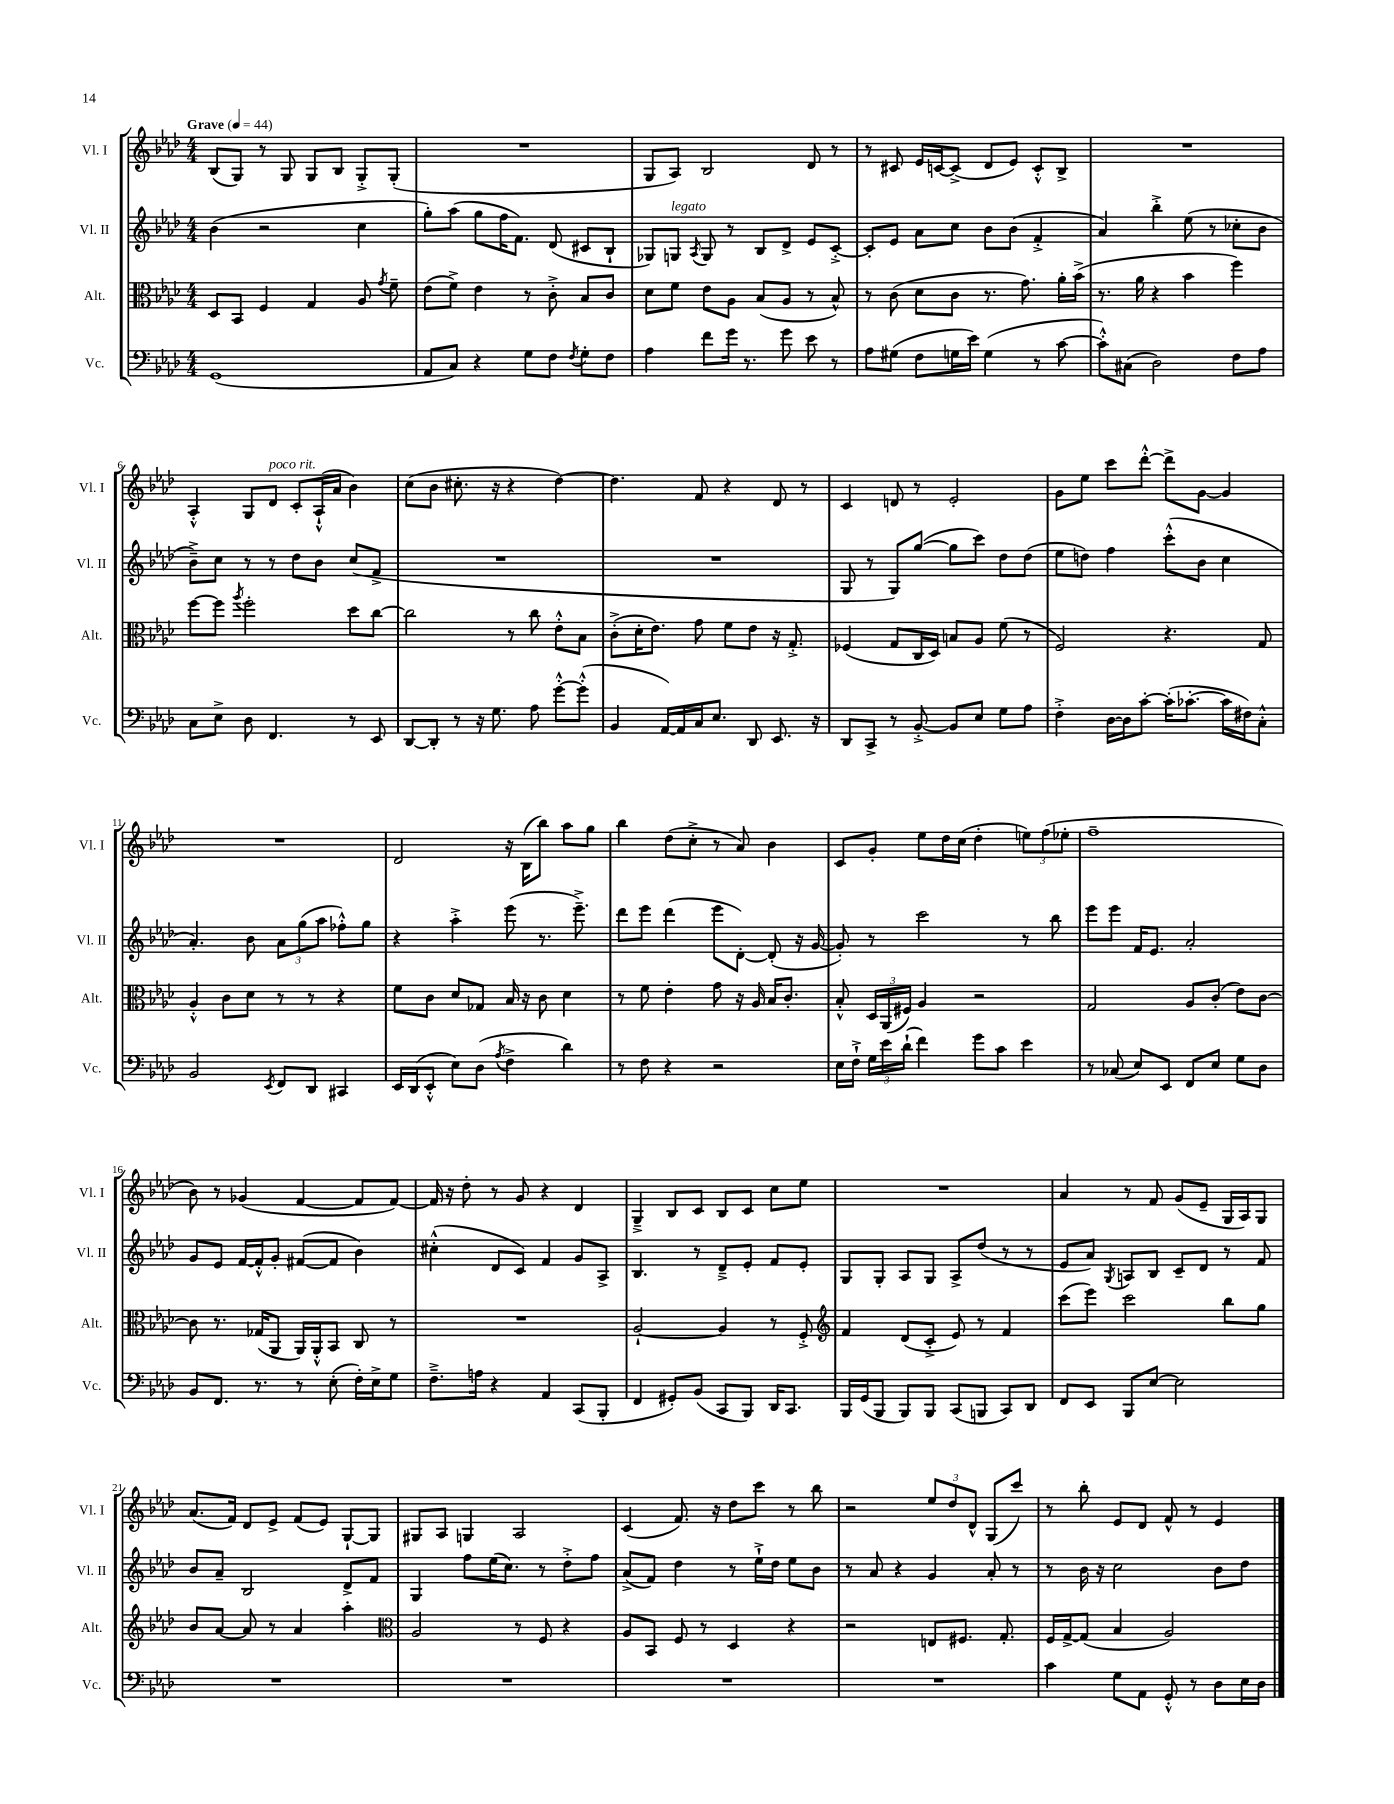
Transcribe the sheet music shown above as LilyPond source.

<<
\new StaffGroup <<
\new Staff = "s0" \with { instrumentName = "Vl. I" shortInstrumentName = "Vl. I" } {
    \clef treble \key aes \major \numericTimeSignature \time 4/4 \tempo "Grave" 4 = 44
    \autoBeamOff bes8[( g8]) r8 g8 g8[ bes8] g8[-.-> g8]-.( |
    R1 |
    g8[ aes8]) bes2 des'8 r8 |
    r8 cis'8 ees'16[ c'16~ c'8]->( des'8[ ees'8]) c'8[-.-^ bes8]-> |
    R1 |
    aes4-.-^ g8[ des'8]^\markup { \italic "poco rit." } c'8[-. aes16-!-^( aes'16] bes'4) |
    c''8[( bes'8] cis''8.-. r16 r4 des''4~) |
    des''4. f'8 r4 des'8 r8 |
    c'4 d'8 r8 ees'2-. |
    g'8[ ees''8] c'''8[ des'''8]~-.-^ des'''8[-> g'8]~ g'4 |
    R1 |
    des'2 r16 bes16[( bes''8]) aes''8[ g''8] |
    bes''4 des''8[( c''8]-.-> r8 aes'8) bes'4 |
    c'8[ g'8]-. ees''8[ des''16 c''16]( des''4-. \tuplet 3/2 { e''8[) f''8( ees''8]-. } |
    f''1-- |
    bes'8) r8 ges'4( f'4~ f'8[ f'8]~) |
    f'16 r16 des''8-. r8 g'8 r4 des'4 |
    g4---> bes8[ c'8] bes8[ c'8] c''8[ ees''8] |
    R1 |
    aes'4 r8 f'8 g'8[( ees'8]-- g16[ aes16) g8] |
    aes'8.[( f'16]) des'8[ ees'8]-> f'8[( ees'8]) g8[~-! g8] |
    gis8[ aes8] g4 aes2 |
    c'4( f'8.) r16 des''8[ c'''8] r8 bes''8 |
    r2 \tuplet 3/2 { ees''8[ des''8 des'8]-^ } g8[( c'''8]) |
    r8 bes''8-. ees'8[ des'8] f'8-^ r8 ees'4 \bar "|." |
}
\new Staff = "s1" \with { instrumentName = "Vl. II" shortInstrumentName = "Vl. II" } {
    \clef treble \key aes \major \numericTimeSignature \time 4/4
    \autoBeamOff bes'4( r2 c''4 |
    g''8[-.) aes''8]( g''8[ f''16 f'8.]) des'8( cis'8[ bes8]-! |
    ges8[) g8]^\markup { \italic "legato" } \acciaccatura { aes8 } g8 r8 bes8[ des'8]-> ees'8[ c'8]~-.-> |
    c'8[-. ees'8] aes'8[ c''8] bes'8[ bes'8]( f'4-.-> |
    aes'4) bes''4-.-> ees''8( r8 ces''8[-. bes'8] |
    bes'8[--->) c''8] r8 r8 des''8[ bes'8] c''8[( f'8]-> |
    R1 |
    R1 |
    g8 r8 g8[) g''8]~( g''8[ c'''8]) des''8[ des''8]( |
    ees''8[ d''8]) f''4 c'''8[-.-^( bes'8] c''4 |
    aes'4.-.) bes'8 \tuplet 3/2 { aes'8[ g''8( aes''8] } fes''8[-.-^) g''8] |
    r4 aes''4-.-> ees'''8( r8. ees'''8.--->) |
    des'''8[ ees'''8] des'''4( ees'''8[ des'8]~-.) des'8-.( r16 g'16~ |
    g'8-.) r8 c'''2 r8 bes''8 |
    ees'''8[ ees'''8] f'16[ ees'8.] aes'2-. |
    g'8[ ees'8] f'16[~ f'16-.-^ g'8]-. fis'8[~( fis'8] bes'4) |
    cis''4-.-^( des'8[ c'8]) f'4 g'8[ aes8]-> |
    bes4. r8 des'8[---> ees'8]-. f'8[ ees'8]-. |
    g8[ g8]-. aes8[ g8] aes8[-> des''8]( r8 r8 |
    ees'8[ aes'8]) \acciaccatura { g8 } a8[ bes8] c'8[-- des'8] r8 f'8 |
    bes'8[ aes'8]-- bes2 des'8[-> f'8] |
    g4 f''8[ ees''16( c''8.]) r8 des''8[-.-> f''8] |
    aes'8[->( f'8]) des''4 r8 ees''16[-!-> des''16] ees''8[ bes'8] |
    r8 aes'8 r4 g'4 aes'8-. r8 |
    r8 bes'16 r16 c''2 bes'8[ des''8] \bar "|." |
}
\new Staff = "s2" \with { instrumentName = "Alt." shortInstrumentName = "Alt." } {
    \clef alto \key aes \major \numericTimeSignature \time 4/4
    \autoBeamOff des8[ bes,8] f4 g4 aes8 \acciaccatura { g'8 } f'8-- |
    ees'8[( f'8]->) ees'4 r8 c'8-.-> bes8[ c'8] |
    des'8[ f'8] ees'8[ aes8] bes8[( aes8] r8 bes8-^) |
    r8 c'8( des'8[ c'8] r8. g'8.) aes'16[-. bes'16]->( |
    r8. aes'16 r4 bes'4 f''4) |
    f''8[~ f''8] \acciaccatura { aes''8 } f''2-. des''8[ c''8]~ |
    c''2 r8 c''8 ees'8[-.-^ bes8] |
    c'8[-.->( des'16-. ees'8.]) g'8 f'8[ ees'8] r16 g8.-.-> |
    fes4( g8[ c16 des16]) b8[ aes8] f'8( r8 |
    f2) r4. g8 |
    aes4-.-^ c'8[ des'8] r8 r8 r4 |
    f'8[ c'8] des'8[ ges8] bes16 r16 c'8 des'4 |
    r8 f'8 ees'4-. g'8 r16 aes16 bes16[ c'8.]-. |
    bes8-.-^ \tuplet 3/2 { des16[ aes,16( fis16]) } aes4 r2 |
    g2 aes8[ c'8]-.( ees'8[) c'8]~ |
    c'8 r8. ges16[( aes,8] aes,16[) aes,16-.-^ bes,8] c8 r8 |
    R1 |
    aes2~-! aes4 r8 f8-.-> |
    \clef treble f'4 des'8[( c'8]-.-> ees'8) r8 f'4 |
    c'''8[( ees'''8]) c'''2 bes''8[ g''8] |
    bes'8[ aes'8]~ aes'8 r8 aes'4 aes''4-. |
    \clef alto aes2 r8 f8 r4 |
    aes8[ bes,8] f8 r8 des4 r4 |
    r2 e8[ fis8.] g8.-. |
    f16[ g16~-> g8]( bes4 aes2) \bar "|." |
}
\new Staff = "s3" \with { instrumentName = "Vc." shortInstrumentName = "Vc." } {
    \clef bass \key aes \major \numericTimeSignature \time 4/4
    \autoBeamOff g,1( |
    aes,8[ c8]) r4 g8[ f8] \acciaccatura { f8 } g8[-. f8] |
    aes4 f'8[ g'16] r8. g'8 ees'8 r8 |
    aes8[ gis8]( f8[ g16 ees'16]) g4( r8 c'8~ |
    c'8[-.-^) cis8]( des2) f8[ aes8] |
    c8[ ees8]-> des8 f,4. r8 ees,8 |
    des,8[~ des,8]-. r8 r16 g8. aes8 g'8[~-.-^ g'8]-.-^( |
    bes,4 aes,16[~) aes,16 c16 ees8.] des,8 ees,8. r16 |
    des,8[ c,8]-> r8 bes,8~-.-> bes,8[ ees8] g8[ aes8] |
    f4-.-> des16[~ des16 c'8]~-. c'16[-.( ces'8.]~-. ces'16[ fis16) c8]-.-^ |
    bes,2 \acciaccatura { ees,8 } f,8[ des,8] cis,4 |
    ees,16[ des,16( ees,8]-.-^ ees8[) des8]( \acciaccatura { aes8 } f4-> des'4) |
    r8 f8 r4 r2 |
    ees16[ f16]-!-> \tuplet 3/2 { g16[ ees'16 des'16]-!( } f'4) g'8[ c'8] ees'4 |
    r8 ces8( ees8[) ees,8] f,8[ ees8] g8[ des8] |
    bes,8[ f,8.] r8. r8 ees8-.( f16[-.) ees16-> g8] |
    f8.[---> a16] r4 aes,4 c,8[( bes,,8]-. |
    f,4 gis,8[-.) bes,8]( c,8[ bes,,8]) des,16[ c,8.] |
    bes,,16[ g,16( bes,,8] bes,,8[) bes,,8] c,8[( b,,8] c,8[) des,8] |
    f,8[ ees,8] bes,,8[ ees8]~ ees2 |
    R1 |
    R1 |
    R1 |
    R1 |
    c'4 g8[ aes,8] g,8-.-^ r8 des8[ ees16 des16] \bar "|." |
}
>>
>>
